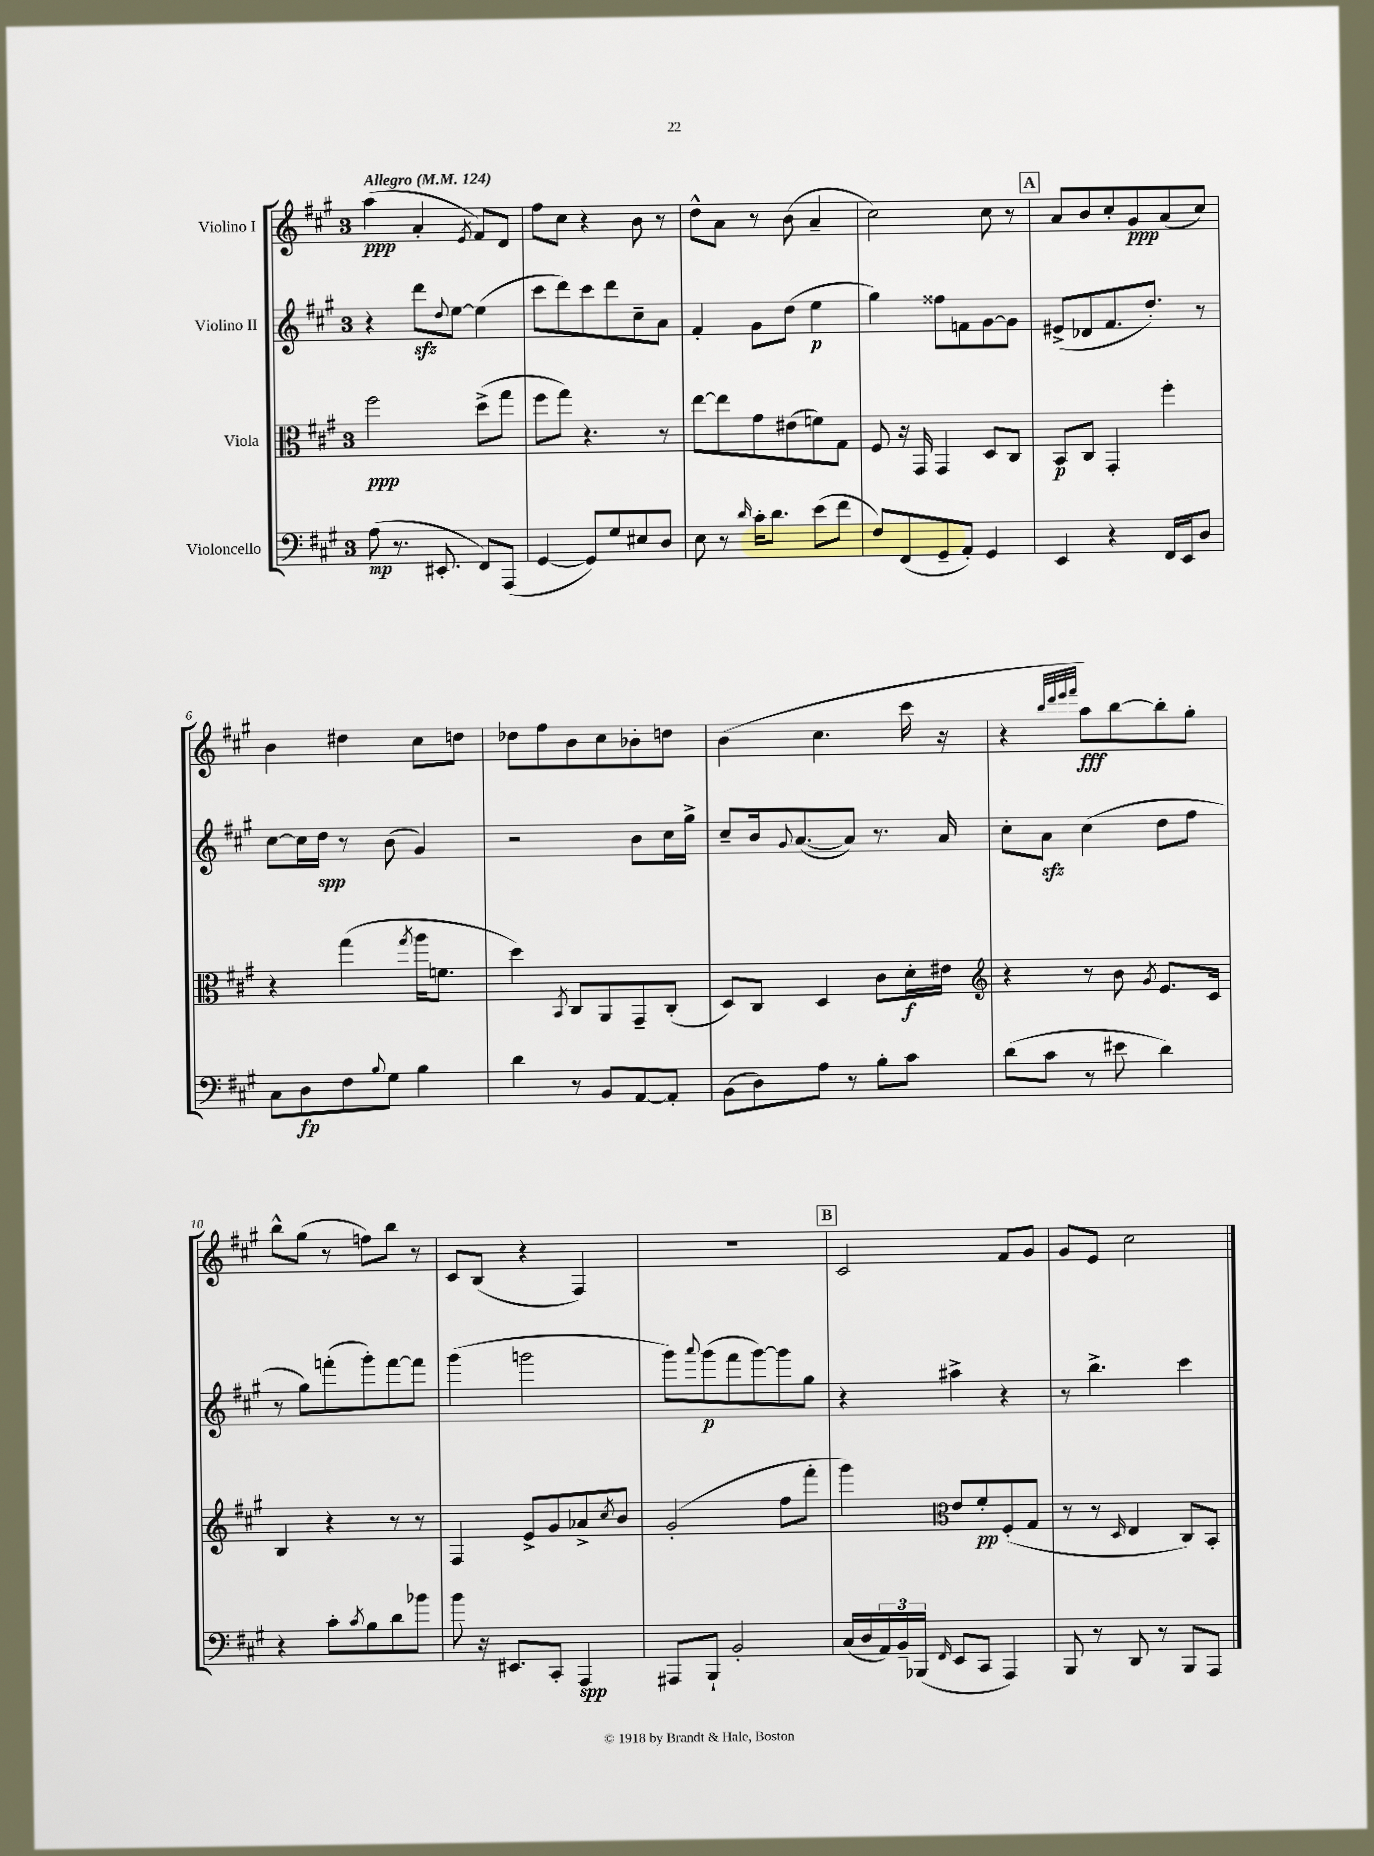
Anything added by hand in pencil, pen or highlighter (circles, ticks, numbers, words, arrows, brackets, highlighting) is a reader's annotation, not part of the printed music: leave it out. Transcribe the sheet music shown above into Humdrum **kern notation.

**kern	**kern	**kern	**kern
*staff4	*staff3	*staff2	*staff1
*clefF4	*clefC3	*clefG2	*clefG2
*k[f#c#g#]	*k[f#c#g#]	*k[f#c#g#]	*k[f#c#g#]
*M3/4	*M3/4	*M3/4	*M3/4
*MM124	*MM124	*MM124	*MM124
(8A\	2ff#\	4r	(4aa\
8.r	.	.	.
.	.	8ddd\L	4a'/
8.EE#'/	.	.	.
.	.	8qqdd/	.
.	.	[8ee\J	.
.	.	.	8qe/
8FF#/L)	(8dd^\L	(4ee\]	8f#/L)
(8AAA/J	8gg#\J	.	8d/J
=	=	=	=
[4GG#/	8ff#\L	8ccc#\L	8ff#\L
.	8gg#\J)	8ddd\)	8cc#\J
8GG#/]L)	4.r	8ccc#\	4r
8G#/	.	8ddd\	.
8E#/	.	8cc#~\	8b\
8D/J	8r	8a\J	8r
=	=	=	=
8E\	[8ee\L	4f#'/	8dd^^\L
8r	8ee\]	.	8a\J
16qqd/	.	.	.
16c#'\LK	8g#\	8g#\L	8r
8.d\J	.	.	.
.	(8e#\	(8dd\J	(8b\
(8e\L	8f\)	4ee\	4a~/
8f#\J	8G#\J	.	.
=	=	=	=
8F#/L)	8F#/	4gg#\)	2cc#\)
(8FF#/	16r	.	.
.	16GG#/	.	.
8GG#~/	4GG#/	8ff##\L	.
8AA'/J)	.	8f\	.
4GG#/	8D/L	[8g#\	8cc#\
.	8C#/J	8g#\]J	8r
=	=	=	=
4EE/	8BB/L	(8e#^/L	8a/L
.	8C#/J	8d-/	8b/
4r	4GG#'/	8.f#/	8cc#'/
.	.	.	8g#/
.	.	8.dd'/J)	.
16FF#/LL	4ff#'\	.	(8a/
16EE/J	.	.	.
8D/J	.	8r	8cc#/J)
=	=	=	=
8C#\L	4r	[8cc#\L	4b\
8D\	.	16cc#\]L	.
.	.	16dd\JJ	.
8F#\	(4gg#\	8r	4dd#\
8qqB/	.	.	.
8G#\J	.	(8b\	.
.	8qgg#/	.	.
4B\	16aa\LK	4g#/)	8cc#\L
.	8.f\J	.	.
.	.	.	8dd\J
=	=	=	=
4d\	4dd\)	2r	8dd-\L
.	.	.	8ff#\
.	8qBB/	.	.
8r	8C#/L	.	8b\
8BB/L	8AA/	.	8cc#\
[8AA/	8GG#~/	8b\L	8b-'\
8AA'/]J	(8C#'/J	16cc#\L	8dd\J
.	.	16gg#^\JJ	.
=	=	=	=
(8BB\L	8D/L)	8cc#~/L	(4b\
8D\)	8C#/J	16b/k	.
.	.	8qqg#/	.
.	.	([8.a/	.
8A\J	4D/	.	4.cc#\
8r	.	8a/]J)	.
8B'\L	8c#\L	8.r	.
8c#\J	16d'\L	.	16ccc#\
.	16e#\JJ	16a/	16r
=	=	=	=
*	*clefG2	*	*
(8d\L	4r	8cc#'\L	4r
8c#\J	.	8a\J	.
.	.	.	32qqbb/LLL
.	.	.	32qqddd/
.	.	.	32qqeee/
.	.	.	32qqfff#/JJJ
8r	8r	(4cc#\	8aa\L)
8e#\	8b\	.	[8bb\
.	8qg#/	.	.
4d\)	8.e/L	8dd\L	8bb'\]
.	.	8ff#\J	8gg#'\J
.	16c#/Jk	.	.
=	=	=	=
4r	4B/	8r	8bb^^\L
.	.	8gg#\L)	(8gg#\J
8c#'\L	4r	(8fff'\	8r
8qc#/	.	.	.
8B\	.	8ggg#'\)	8ff\L)
8d\	8r	[8fff\	8bb\J
8b-\J	8r	8fff\]J	8r
=	=	=	=
8b\	4F#/	(4ggg#\	8c#/L
16r	.	.	(8B/J
8.EE#/L	.	.	.
.	8e^/L	2ggg\	4r
8CC#'/J	8g#/	.	.
4AAA/	8a-^/	.	4F#/)
.	8qcc#/	.	.
.	8b/J	.	.
=	=	=	=
8AAA#/L	(2g#'/	8ggg#\L)	2.r
.	.	8qqaaa/	.
8BBB`/J	.	(8ggg#\	.
2BB'/	.	8fff#\	.
.	.	[8ggg#\)	.
.	8ff#\L	8ggg#\]	.
.	8fff#'\J	8gg#\J	.
=	=	=	=
(16C#/LL	4ggg#\)	4r	2c#/
16D/	.	.	.
24AA/)	.	.	.
24BB~/	.	.	.
(24BBB-/JJ	.	.	.
*	*clefC3	*	*
16qqFF#/	.	.	.
8EE/L	8e/L	4aa#^\	.
8CC#/J	8f#'/	.	.
4AAA/)	(8F#'/	4r	8f#/L
.	8G#/J	.	8g#/J
=	=	=	=
8BBB/	8r	8r	8g#/L
8r	8r	4.bb^\	8e/J
.	16qqD/	.	.
8DD/	4E/	.	2cc#\
8r	.	.	.
8BBB/L	8C#/L)	4ccc#\	.
8AAA/J	8BB'/J	.	.
==	==	==	==
*-	*-	*-	*-
